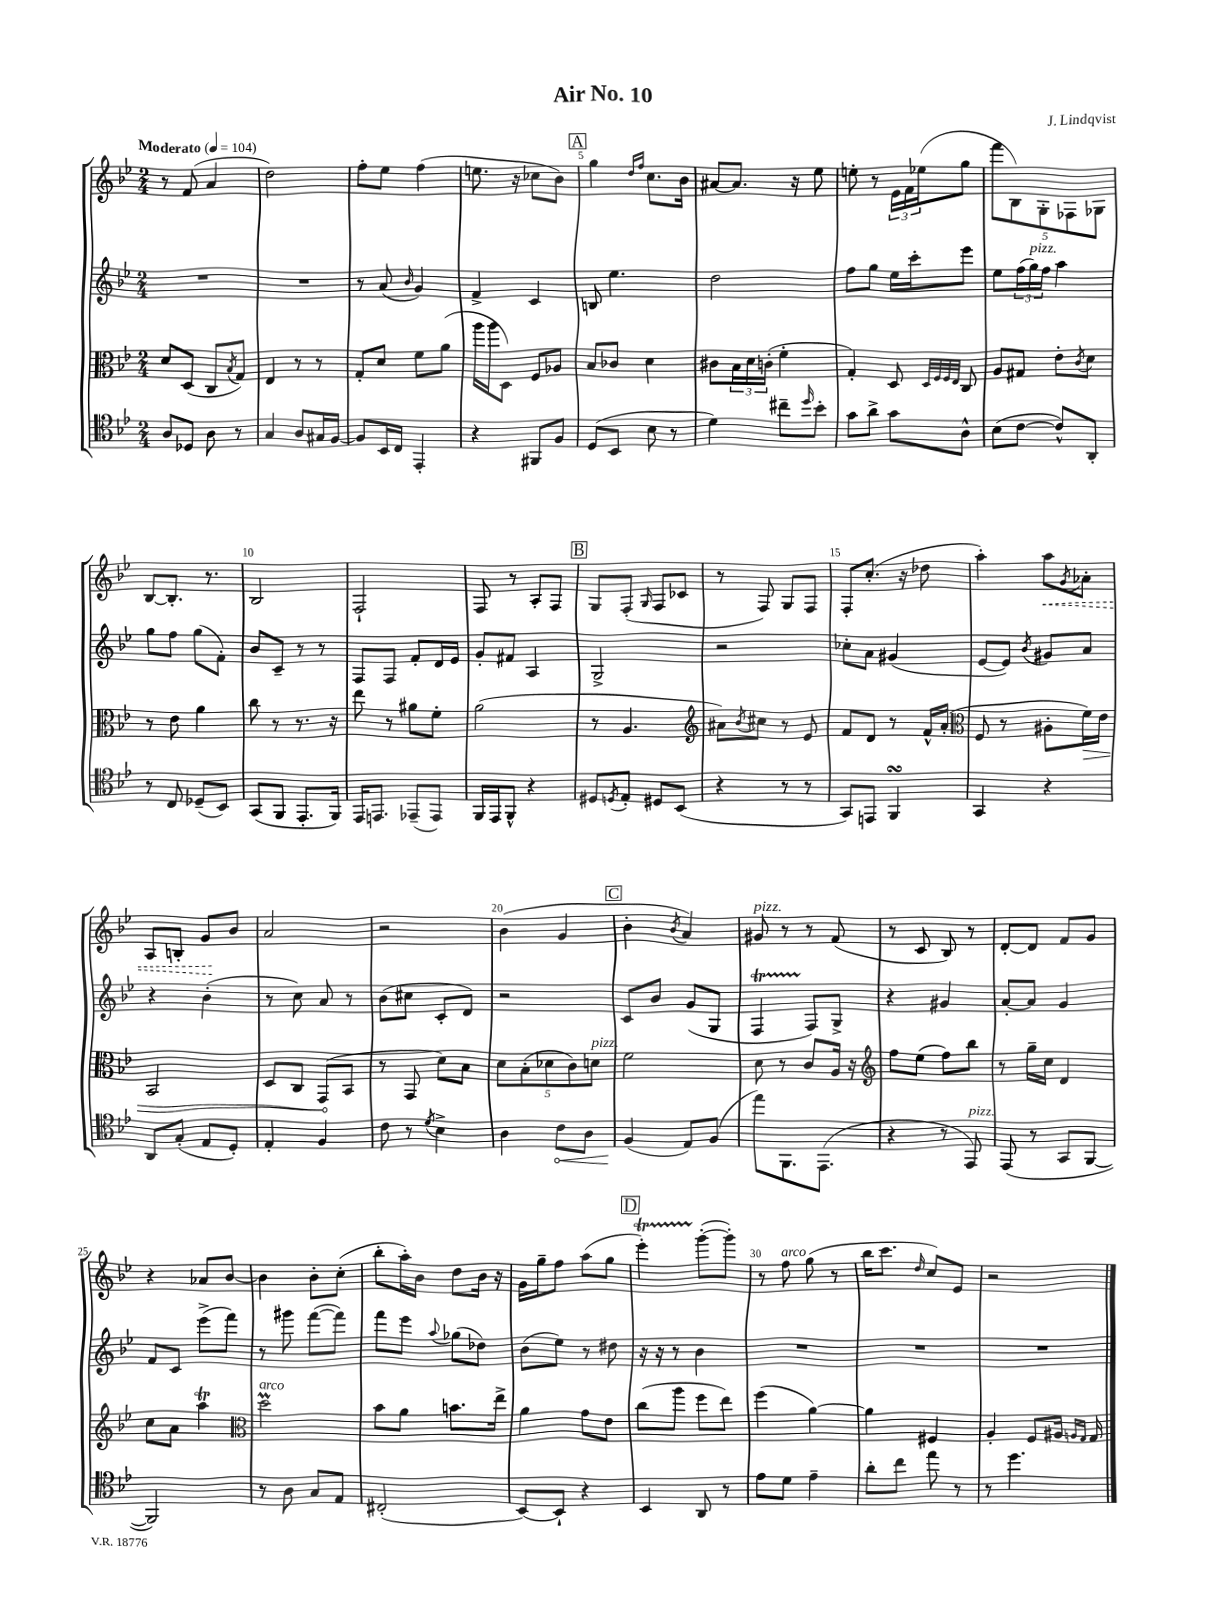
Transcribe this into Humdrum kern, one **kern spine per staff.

**kern	**kern	**kern	**kern
*staff4	*staff3	*staff2	*staff1
*clefC4	*clefC3	*clefG2	*clefG2
*k[b-e-]	*k[b-e-]	*k[b-e-]	*k[b-e-]
*M2/4	*M2/4	*M2/4	*M2/4
*MM104	*MM104	*MM104	*MM104
8A	8d	2r	8r
8D-	(8D	.	(8f
8A	8C	.	4a
.	8qB-	.	.
8r	8G)	.	.
=	=	=	=
4G	4E-	2r	2dd)
8A	8r	.	.
16G#	8r	.	.
[16F	.	.	.
=	=	=	=
8F]	8G'	8r	8ff'
16BB-	8d	(8a	8ee-
16C	.	.	.
.	.	16qqb-	.
4EE-'	8f	4g)	(4ff
.	(8a	.	.
=	=	=	=
4r	16aa	4f^	8.ee
.	16aa	.	.
.	8D)	.	.
.	.	.	16r
8FF#	8F	4c	8cc-
8F	8A-	.	8b-)
=	=	=	=
(8D	8B-	8B	4gg
8BB-	8c-	4.ee-	.
.	.	.	16qqdd
.	.	.	16qqff
8B-	4d	.	8.cc
8r	.	.	.
.	.	.	16b-
=	=	=	=
4d)	8c#	2dd	[8a#
.	24B-	.	8.a#]
.	24d	.	.
.	(24c'	.	.
8cc#~	4f'	.	.
.	.	.	16r
16qqdd	.	.	.
8b-'	.	.	8ee-
=	=	=	=
8g	4G')	8ff	8ee'
8a^	.	8gg	8r
8g	8D	16ee-	24e-
.	.	.	24f
.	.	16ccc'	.
.	.	.	(24ee-
.	32qqD	.	.
.	32qqF	.	.
.	32qqF	.	.
.	32qqE-	.	.
8A^^	8C	8eee-	8gg
=	=	=	=
(8B-	8A	8ee-	10fff
.	.	.	10B-)
[8c	8G#	(24ff	.
.	.	24gg)	.
.	.	.	10G'
.	.	24ff	.
8c^^])	8e-'	4aa	.
.	.	.	10F-
.	8qc	.	.
8AA'	8d	.	.
.	.	.	10G-
=	=	=	=
8r	8r	8gg	[8B-
8C	8e-	8ff	8.B-']
(8D-~	4a	(8gg	.
.	.	.	8.r
8BB-)	.	8f')	.
=	=	=	=
(8GG	8cc	8b-	2B-
8FF	8r	8c~	.
8.EE-'	8.r	8r	.
.	.	8r	.
16FF)	16r	.	.
=	=	=	=
16EE-	8ee-	8F	2F`
8.EE	.	.	.
.	8r	8F	.
(8EE-~	8a#	8f'	.
8EE-)	8f'	16d	.
.	.	16e-	.
=	=	=	=
16FF	(2a	8g'	8F
16EE-	.	.	.
8FF^^	.	8f#	8r
4r	.	4A	8A'
.	.	.	8F
=	=	=	=
8D#	8r	2G^	8G
8qD	.	.	.
8E-'	4.A	.	(8F'
.	.	.	16qqG
8D#	.	.	8F
(8BB-	.	.	8c-
=	=	=	=
*	*clefG2	*	*
4r	8a#)	2r	8r
.	8qb-	.	.
.	8cc#	.	8F)
8r	8r	.	8G
8r	8e-	.	8F
=	=	=	=
8GG)	8f	8cc-'	8F'
8EE	8d	8a	(8.cc'
4FF	8r	(4g#	.
.	.	.	16r
.	16f^^	.	8dd-
.	(16a'	.	.
=	=	=	=
*	*clefC3	*	*
4GG	8F	[8e-	4aa')
.	8r	8e-])	.
.	.	8qb-	.
4r	8A#'	8g#	8aa
.	.	.	8qg
.	16f)	8a	8a-'
.	16e-	.	.
=	=	=	=
8AA	2BB-	4r	8A
(8G'	.	.	8B'
8E-	.	(4b-'	8g
8D')	.	.	8b-
=	=	=	=
4E-'	8D	8r	2a
.	8C	8cc)	.
4F	(8GG	8a	.
.	8BB-	8r	.
=	=	=	=
8c	8r	(8b-	2r
8r	8GG	8cc#	.
8qd	.	.	.
4B-^	8d)	8c'	.
.	8B-	8d)	.
=	=	=	=
4A	10d	2r	(4b-
.	(10B-'	.	.
.	10d-	.	.
8c	.	.	4g
.	10c)	.	.
8A	.	.	.
.	10d	.	.
=	=	=	=
(4F	2f	8c	4b-'
.	.	8b-	.
.	.	.	8qb-
8E-)	.	(8g	4a)
(8F	.	8G	.
=	=	=	=
8ee-)	8d	4F	8g#
8.FF	8r	.	8r
.	8c	8F)	8r
(8.EE-	.	.	.
.	16A	8G^	(8f
.	16r	.	.
=	=	=	=
*	*clefG2	*	*
4r	8ff	4r	8r
.	(8ee-	.	8c
8r	8ff)	4g#	8B-)
8EE-)	8bb-	.	8r
=	=	=	=
(8EE-	8r	[8a'	[8d'
8r	16gg~	8a]	8d]
.	16cc	.	.
8GG	4d	4g	8f
[8FF	.	.	8g
=	=	=	=
2FF])	8cc	8f	4r
.	8a	8c	.
.	4aa	(8eee-^	8a-
.	.	8fff)	[8b-
=	=	=	=
*	*clefC3	*	*
8r	2dd	8r	4b-]
8A	.	8ggg#	.
8G	.	([8fff	8b-'
8E-	.	8fff])	(8cc'
=	=	=	=
(2C#'	8b-	8fff	8bb-'
.	8a	8eee-	16aa')
.	.	.	16b-
.	.	8qqaa	.
.	8.b	(8gg-	8dd
.	.	8dd-)	16b-
.	16ee-^	.	16r
=	=	=	=
[8BB-)	4a	(8b-	16g
.	.	.	16gg~
8BB-`]	.	8ee-)	8ff
4r	8g	8r	(8aa
.	8e-	8dd#	8gg
=	=	=	=
4BB-	(8cc	16r	4eee-')
.	.	16r	.
.	8aa	8r	.
8AA	8ff	4b-	([8ggg'
8r	8ee-)	.	8ggg'])
=	=	=	=
8e-	(4ff	2r	8r
8d	.	.	8ff
4e-~	[4a)	.	(8gg
.	.	.	8r
=	=	=	=
8a'	4a]	2r	16bb-
.	.	.	8.ccc
8cc	.	.	.
.	.	.	16qqdd
8ee-	4F#	.	8cc)
8r	.	.	8e-
=	=	=	=
8r	4A'	2r	2r
4.dd	.	.	.
.	8F	.	.
.	16A#	.	.
.	16qqA	.	.
.	16qqG	.	.
.	16G	.	.
==	==	==	==
*-	*-	*-	*-
